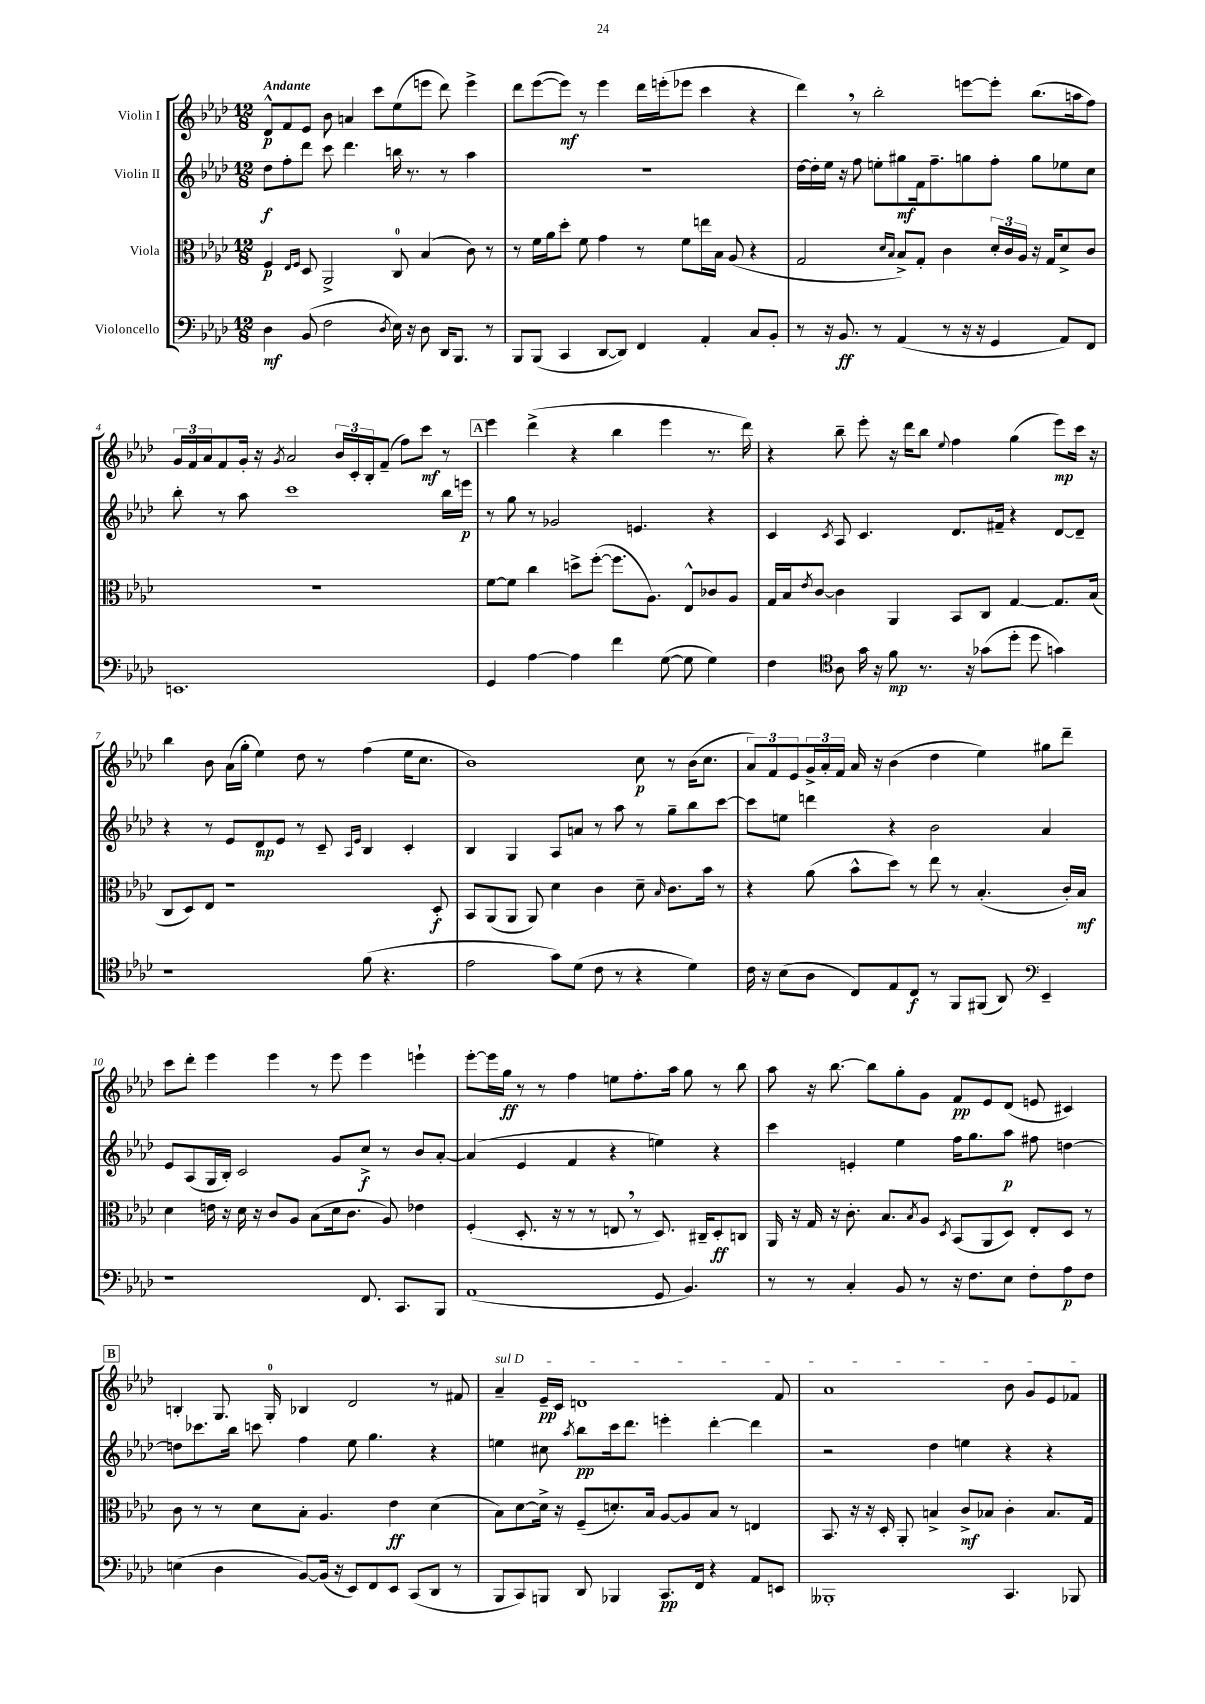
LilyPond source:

<<
\new StaffGroup <<
\new Staff = "s0" \with { instrumentName = "Violin I" } {
    \clef treble \key aes \major \numericTimeSignature \time 12/8 \tempo "Andante"
    des'8-^\p f'8 ees'8 bes'8 a'4 c'''8 ees''8( e'''8 des'''8) e'''4-> |
    des'''8 ees'''8~( ees'''8\mf) r8 ees'''4 des'''16 e'''16-.( ees'''8 c'''4 r4 |
    des'''4) \breathe r8 bes''2-. e'''8~ e'''8-. bes''8.( a''16 f''8) |
    \tuplet 3/2 { g'16 f'16 aes'16 } f'8 g'16-. r16 \acciaccatura { g'8 } aes'2 \tuplet 3/2 { bes'16 c'16-. bes16-. } f'8--( f''8) c'''8\mf r8 |
    \mark \markup { \box "A" } ees'''4 des'''4->( r4 bes''4 ees'''4 r8. des'''16) |
    r4 bes''8-- ees'''8-. r16 des'''16 bes''8 \appoggiatura { ees''8 } f''4 g''4( ees'''8\mp) c'''16 r16 |
    bes''4 bes'8 aes'16( g''16-. ees''4) des''8 r8 f''4( ees''16 c''8. |
    bes'1) c''8\p r8 bes'16( c''8. |
    \tuplet 3/2 { aes'8) f'8 ees'8 } \tuplet 3/2 { g'16-> aes'16-. f'16 } aes'16 r16 bes'4( des''4 ees''4) gis''8 des'''8-- |
    c'''8 des'''8-. ees'''4 ees'''4 r8 ees'''8 ees'''4 e'''4-! |
    ees'''8~-. ees'''16 g''16\ff r8 r8 f''4 e''8 f''8.-. aes''16 g''8 r8 bes''8 |
    aes''8 r16 bes''8.~ bes''8 g''8-. g'8 f'8\pp ees'8 des'8( e'8 cis'4) |
    \mark \markup { \box "B" } b4-. g8. g16-0-. bes4 des'2 r8 fis'8 |
    \once \override TextSpanner.bound-details.left.text = \markup { \italic "sul D" } aes'4--\startTextSpan ees'16--\pp c'16 d'1 f'8 |
    aes'1 bes'8 g'8 ees'8 fes'8\stopTextSpan \bar "|." |
}
\new Staff = "s1" \with { instrumentName = "Violin II" } {
    \clef treble \key aes \major \numericTimeSignature \time 12/8
    des''8\f f''8-. des'''8 c'''8 des'''4. b''16 r8. r8 aes''4 |
    R1. |
    des''16~ des''16-. ees''16 r16 f''8 e''8-. gis''8\mf f'16 f''8.-- g''8 f''8-. g''8 ees''8 c''8 |
    bes''8-. r8 aes''8 c'''1 bes''16 e'''16\p |
    \mark \markup { \box "A" } r8 g''8 r8 ges'2 e'4. r4 |
    c'4 \acciaccatura { c'8 } aes8 c'4. des'8. fis'16-- r4 des'8~ des'8-- |
    r4 r8 ees'8 des'8\mp ees'8 r8 c'8-- \grace { aes16 ees'16 } bes4 c'4-. |
    bes4 g4 aes8 a'8 r8 aes''8 r8 g''8-- bes''8 c'''8~ |
    c'''8 e''8 d'''4 r4 bes'2 aes'4 |
    ees'8 aes8( g16 bes16-.) c'2 g'8 c''8->\f r8 bes'8 aes'8~-. |
    aes'4( ees'4 f'4 r4 e''4) r4 |
    c'''4 e'4-. ees''4 f''16 g''8. aes''8\p fis''8 d''4~ |
    \mark \markup { \box "B" } d''8 ces'''8. bes''16 c'''8 f''4 ees''8 g''4. r4 |
    e''4 cis''8 \acciaccatura { aes''8 } bes''8\pp c'''16 des'''8. e'''4-. des'''4~-. des'''4 |
    r2 des''4 e''4 r4 r4 \bar "|." |
}
\new Staff = "s2" \with { instrumentName = "Viola" } {
    \clef alto \key aes \major \numericTimeSignature \time 12/8
    f4\p \grace { ees16 f16 } des8 aes,2-> c8-0 bes4( c'8) r8 |
    r8 f'16 aes'16 des''8-. f'8 g'4 r8 f'8 e''16 bes16 aes8( r4 |
    g2 \grace { des'16 bes16 } bes8->) g8-. c'4 \tuplet 3/2 { des'16-. c'16 aes16 } r16 g16 des'8-> c'8 |
    R1. |
    \mark \markup { \box "A" } f'8~ f'8 c''4 d''8-> f''8~-.( f''8. aes8.) ees8-^ ces'8 aes8 |
    g16 bes16 \acciaccatura { ees'8 } c'8~ c'4 aes,4 bes,8 c8 g4~ g8. bes16( |
    c8 des8) ees8 r1 des8-.\f |
    bes,8 aes,8( aes,8 aes,8) des'4 c'4 des'8-- \grace { bes16 } c'8. bes'16 r8 |
    r4 aes'8( bes'8-^ des''8) r8 ees''8 r8 bes4.-.( c'16-.) bes16\mf |
    des'4 e'16 r16 des'16 r16 c'8 aes8 bes8( des'16 c'8. aes8) ees'4 |
    f4-.( des8.-. r16 r8 r8 e8 \breathe r8 des8.) cis16-- des8-.\ff c8 |
    aes,16 r16 g16 r16 c'8.-. bes8. \acciaccatura { bes8 } aes8 \acciaccatura { des8 } bes,8( aes,8 des8) ees8-. des8 r8 |
    \mark \markup { \box "B" } c'8 r8 r8 des'8 bes8-. aes4. ees'4\ff des'4( |
    bes8) des'8~ des'16-> r16 f8--( d'8.-.) bes16 aes8~ aes8 bes8 r8 e4 |
    bes,8. r16 r16 des16-. aes,8-. b4-> c'8->\mf bes8 c'4-. bes8. g16 \bar "|." |
}
\new Staff = "s3" \with { instrumentName = "Violoncello" } {
    \clef bass \key aes \major \numericTimeSignature \time 12/8
    des4\mf bes,8( f2 \acciaccatura { des8 } ees16) r16 des8 des,16 bes,,8. r8 |
    bes,,8 bes,,8( c,4 des,8~ des,8) f,4 aes,4-. c8 bes,8-. |
    r8 r16 bes,8.\ff r8 aes,4( r8 r16 r16 g,4 aes,8) f,8 |
    e,1. |
    \mark \markup { \box "A" } g,4 aes4~ aes4 f'4 g8~( g8 g4) |
    f4 \clef tenor aes8 g'16 r16 f'8\mp r8. r16 ges'8( des''8-. des''8 g'4) |
    r1 f'8( r4. |
    ees'2 g'8) des'8( c'8 r8 r4 des'4) |
    c'16 r16 bes8( aes8 c8) ees8 c8\f r8 f,8 fis,8( aes,8) \clef bass ees,4-- |
    r1 f,8. c,8. bes,,8 |
    aes,1( g,8 bes,4.) |
    r8 r8 c4-. bes,8 r8 r16 f8. ees8 f8-. aes8\p f8 |
    \mark \markup { \box "B" } e4( des4 bes,8~) bes,16( r16 ees,8) f,8 ees,8 c,8( des,8 r8 |
    bes,,8 c,8) b,,8 des,8 bes,,4 c,8.\pp f,16 r4 aes,8 e,8 |
    beses,,1-. c,4. bes,,8 \bar "|." |
}
>>
>>
